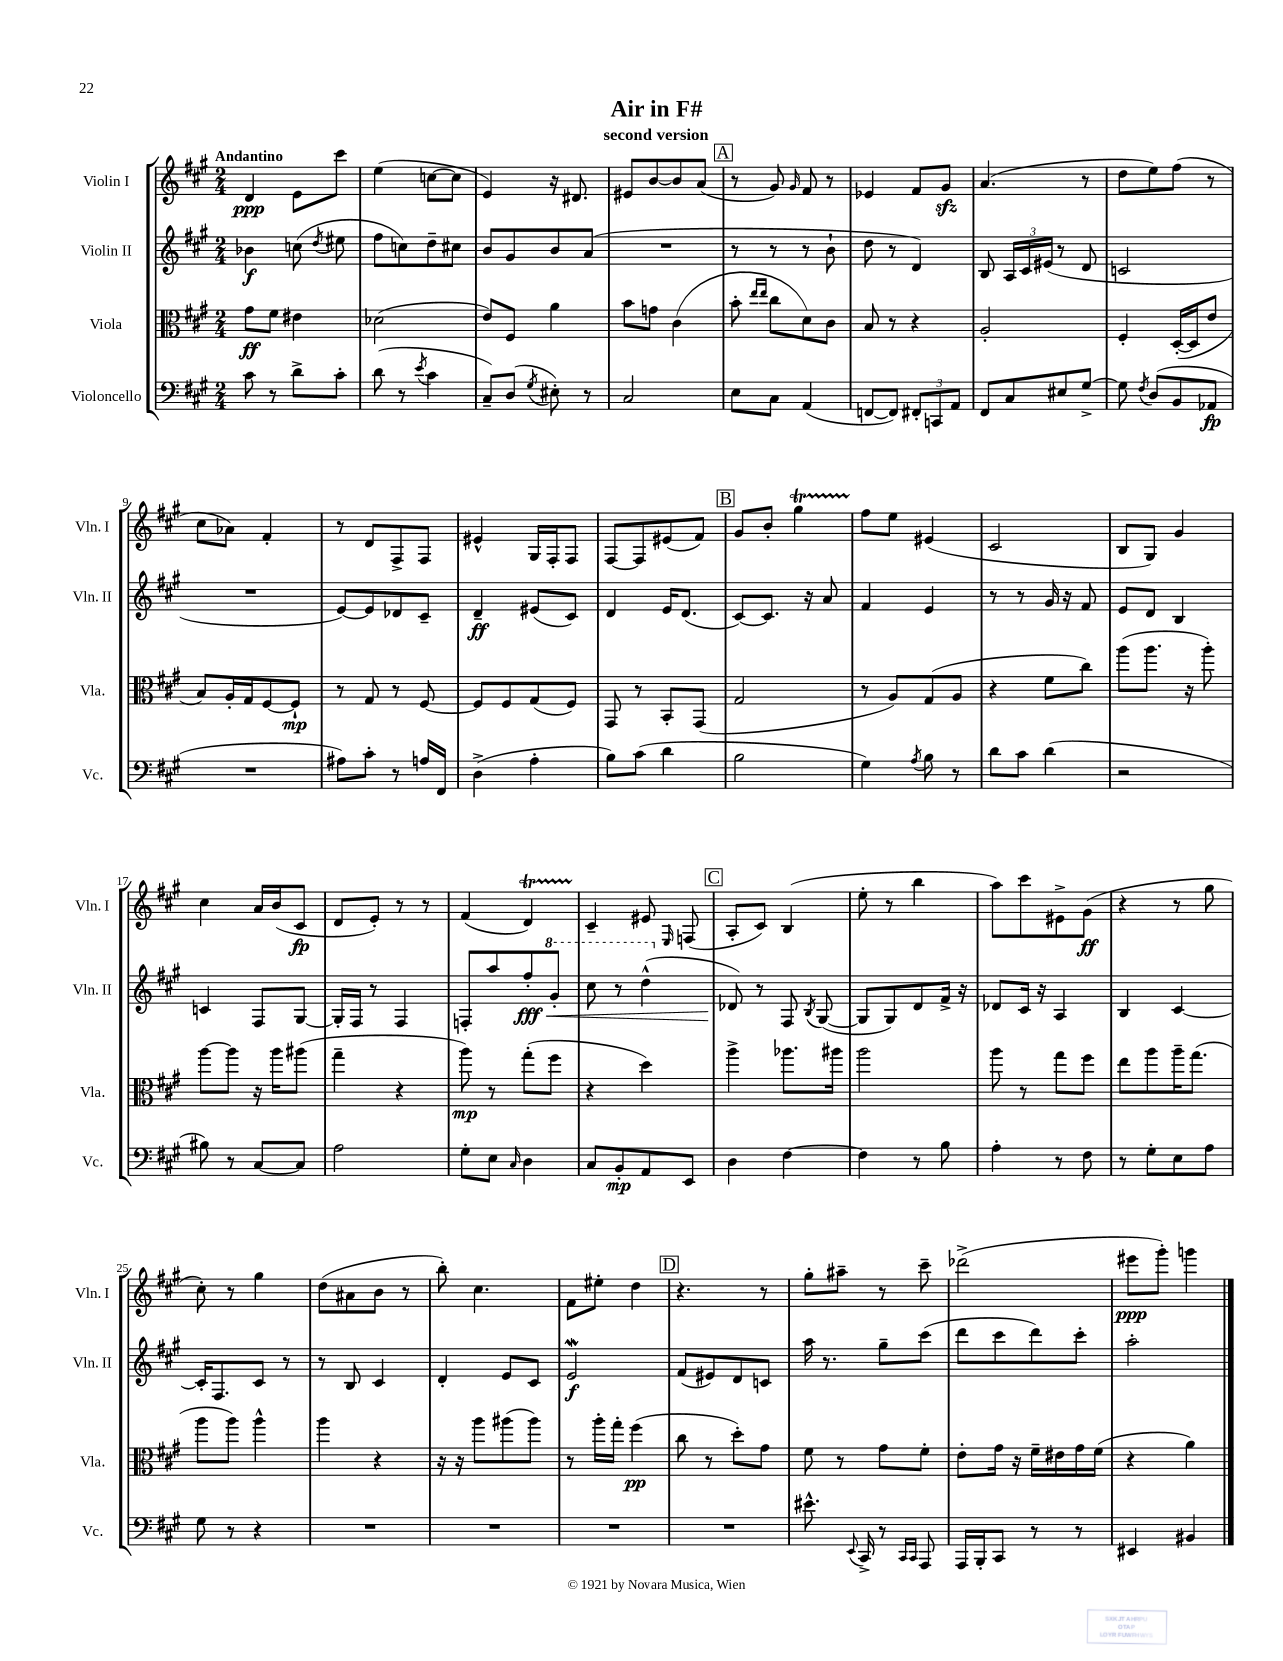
\header { title = "Air in F#" subtitle = "second version" }
<<
\new StaffGroup <<
\new Staff = "s0" \with { instrumentName = "Violin I" shortInstrumentName = "Vln. I" } {
    \clef treble \key a \major \numericTimeSignature \time 2/4 \tempo "Andantino"
    \autoBeamOff d'4\ppp e'8[ cis'''8] |
    e''4( c''8[~ c''8] |
    e'4) r16 dis'8. |
    eis'8[ b'8~ b'8 a'8]( |
    \mark \markup { \box "A" } r8 gis'8) \grace { gis'16 } fis'8 r8 |
    ees'4 fis'8[ gis'8]\sfz |
    a'4.( r8 |
    d''8[ e''8) fis''8]( r8 |
    cis''8[ aes'8]) fis'4-. |
    r8 d'8[ fis8-> fis8] |
    eis'4-^ gis16[ fis16-. fis8] |
    fis8[~ fis8 eis'8( fis'8]) |
    \mark \markup { \box "B" } gis'8[ b'8]-. gis''4\startTrillSpan |
    fis''8[\stopTrillSpan e''8] eis'4( |
    cis'2 |
    b8[ gis8]) gis'4 |
    cis''4 a'16[ b'16( cis'8]\fp |
    d'8[ e'8]-.) r8 r8 |
    fis'4( d'4\startTrillSpan) |
    cis'4--\stopTrillSpan eis'8 \grace { e16 } f8( |
    \mark \markup { \box "C" } a8[-. cis'8]) b4( |
    e''8-. r8 b''4 |
    a''8[) cis'''8 eis'8-> gis'8]\ff( |
    r4 r8 gis''8 |
    cis''8-.) r8 gis''4 |
    d''8[( ais'8 b'8] r8 |
    b''8-.) cis''4. |
    fis'8[ eis''8]-. d''4 |
    \mark \markup { \box "D" } r4. r8 |
    gis''8[-. ais''8]-- r8 cis'''8-- |
    des'''2->( |
    eis'''8[\ppp gis'''8]-.) g'''4 \bar "|." |
}
\new Staff = "s1" \with { instrumentName = "Violin II" shortInstrumentName = "Vln. II" } {
    \clef treble \key a \major \numericTimeSignature \time 2/4
    \autoBeamOff bes'4\f c''8( \acciaccatura { d''8 } eis''8 |
    fis''8[ c''8) d''8-- cis''8] |
    b'8[ gis'8 b'8 a'8]( |
    R2 |
    \mark \markup { \box "A" } r8 r8 r8 b'8-! |
    d''8 r8 d'4) |
    b8 \tuplet 3/2 { a16[ cis'16 eis'16]( } r8 d'8 |
    c'2 |
    R2 |
    e'8[~) e'8 des'8 cis'8]-- |
    d'4--\ff eis'8[( cis'8]) |
    d'4 e'16[ d'8.]( |
    \mark \markup { \box "B" } cis'8[~) cis'8.] r16 a'8 |
    fis'4 e'4 |
    r8 r8 gis'16 r16 fis'8 |
    e'8[ d'8] b4 |
    c'4 fis8[ gis8]~ |
    gis16[-. fis16] r8 fis4 |
    f8[-. a''8 fis''8-.\fff\< \ottava #1 gis''8]-. |
    cis'''8 r8 d'''4-^( \ottava #0 |
    \mark \markup { \box "C" } des'8\!) r8 fis8 \acciaccatura { b8 } gis8~( |
    gis8[ gis8) d'8 fis'16]-> r16 |
    des'8[ cis'16] r16 a4 |
    b4 cis'4~ |
    cis'16[-. fis8. cis'8] r8 |
    r8 b8 cis'4 |
    d'4-. e'8[ cis'8] |
    e'2\mordent\f |
    \mark \markup { \box "D" } fis'8[( eis'8) d'8 c'8] |
    a''16 r8. gis''8[-- cis'''8]( |
    d'''8[ cis'''8 d'''8) cis'''8]-. |
    a''2-. \bar "|." |
}
\new Staff = "s2" \with { instrumentName = "Viola" shortInstrumentName = "Vla." } {
    \clef alto \key a \major \numericTimeSignature \time 2/4
    \autoBeamOff gis'8[\ff fis'8] eis'4 |
    des'2( |
    e'8[) fis8] a'4 |
    b'8[ g'8] cis'4( |
    \mark \markup { \box "A" } b'8-. \grace { e''16[ e''16] } cis''8[ d'8) cis'8] |
    b8 r8 r4 |
    a2-. |
    fis4-. d16[~-.( d16 e'8] |
    b8[) a16-. gis16 fis8~ fis8]-!\mp |
    r8 gis8 r8 fis8~ |
    fis8[ fis8 gis8( fis8]) |
    gis,8 r8 b,8[-. gis,8]( |
    \mark \markup { \box "B" } gis2 |
    r8 a8[) gis8( a8] |
    r4 fis'8[ cis''8]) |
    a''8[( a''8.] r16 a''8-.) |
    a''8[~ a''8] r16 a''16[ ais''8]( |
    gis''4-- r4 |
    a''8\mp) r8 gis''8[-.( fis''8] |
    r4 d''4) |
    \mark \markup { \box "C" } a''4-> aes''8.[ ais''16] |
    a''2 |
    a''8 r8 gis''8[ fis''8] |
    e''8[ a''8 a''16-- gis''8.]( |
    a''8[ a''8]) a''4-^ |
    a''4 r4 |
    r16 r16 a''8[ ais''8( ais''8]) |
    r8 a''16[-. gis''16]-. fis''4\pp( |
    \mark \markup { \box "D" } cis''8 r8 d''8[-.) gis'8] |
    fis'8 r8 gis'8[ fis'8]-. |
    e'8[-. gis'16] r16 fis'16[-- eis'16 gis'16 fis'16]( |
    r4 a'4) \bar "|." |
}
\new Staff = "s3" \with { instrumentName = "Violoncello" shortInstrumentName = "Vc." } {
    \clef bass \key a \major \numericTimeSignature \time 2/4
    \autoBeamOff cis'8 r8 d'8[-> cis'8]-. |
    d'8( r8 \acciaccatura { e'8 } cis'4 |
    cis8[--) d8]( \acciaccatura { gis8 } eis8-.) r8 |
    cis2 |
    \mark \markup { \box "A" } e8[ cis8] a,4( |
    f,8[~ f,8]) \tuplet 3/2 { fis,8[-. c,8 a,8] } |
    fis,8[ cis8 eis8 gis8]~-> |
    gis8 \acciaccatura { fis8 } d8[( b,8 aes,8]\fp |
    R2 |
    ais8[) cis'8]-. r8 a16[ fis,16] |
    d4->( a4-. |
    b8[) cis'8]( d'4 |
    \mark \markup { \box "B" } b2 |
    gis4) \acciaccatura { a8 } b8 r8 |
    d'8[ cis'8] d'4( |
    r2 |
    bis8) r8 cis8[~ cis8] |
    a2 |
    gis8[-. e8] \grace { cis16 } d4 |
    cis8[ b,8-.\mp a,8 e,8] |
    \mark \markup { \box "C" } d4 fis4~ |
    fis4 r8 b8 |
    a4-. r8 fis8 |
    r8 gis8[-. e8 a8] |
    gis8 r8 r4 |
    R2 |
    R2 |
    R2 |
    \mark \markup { \box "D" } R2 |
    eis'8.-^ \appoggiatura { e,8 } cis,16-> r8 \grace { cis,16[ cis,16] } a,,8 |
    a,,16[ b,,16-. cis,8] r8 r8 |
    eis,4 bis,4 \bar "|." |
}
>>
>>
